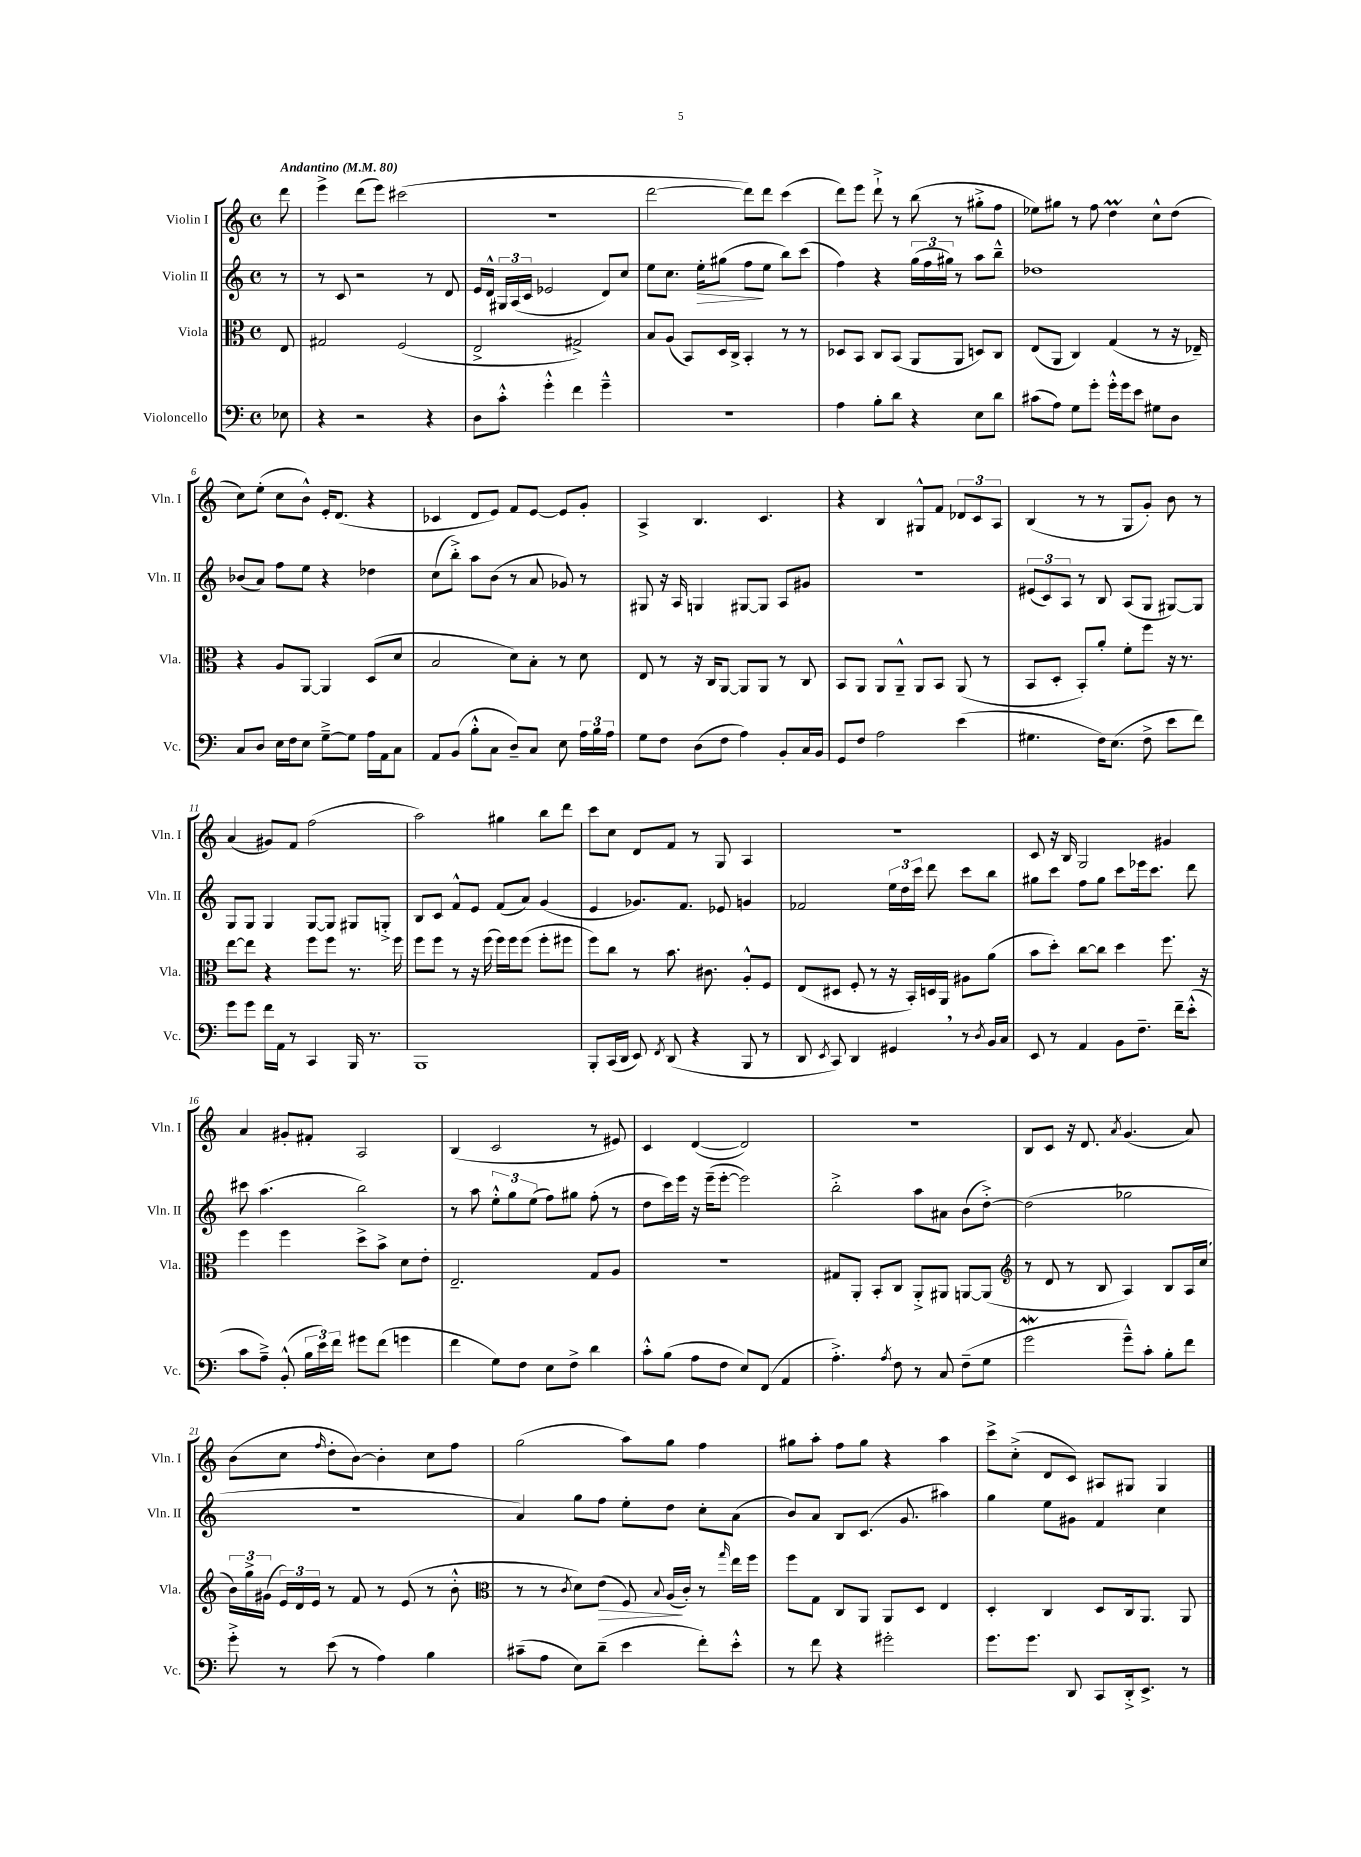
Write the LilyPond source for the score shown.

<<
\new StaffGroup <<
\new Staff = "s0" \with { instrumentName = "Violin I" shortInstrumentName = "Vln. I" } {
    \clef treble \key c \major \defaultTimeSignature \time 4/4 \partial 8 \tempo "Andantino" 4 = 80
    \autoBeamOff d'''8 |
    e'''4-> d'''8[( e'''8]) cis'''2( |
    r1 |
    d'''2~ d'''8[) d'''8] c'''4( |
    d'''8[) e'''8] d'''8-!-> r8 b''8( r8 gis''8[-.-> f''8] |
    ees''8[) gis''8] r8 f''8 d''4\prall c''8[-^ d''8]( |
    c''8[) e''8]-.( c''8[ b'8]-^) e'16[-. d'8.]( r4 |
    ces'4 d'8[ e'8]) f'8[ e'8]~ e'8[ g'8]-. |
    a4-> b4. c'4. |
    r4 b4 gis8[-^ f'8] \tuplet 3/2 { des'8[ c'8 a8] } |
    b4( r8 r8 g8[ g'8]-.) b'8 r8 |
    a'4( gis'8[) f'8] f''2( |
    a''2) gis''4 b''8[ d'''8] |
    c'''8[ c''8] d'8[ f'8] r8 g8 a4 |
    R1 |
    c'8 r16 b16 g2 gis'4 |
    a'4 gis'8[-. fis'8]-. a2 |
    b4( c'2 r8 eis'8) |
    c'4 d'4~( d'2) |
    R1 |
    b8[ c'8] r16 d'8. \acciaccatura { a'8 } g'4.( a'8) |
    b'8[( c''8] \grace { f''16 } d''8[-. b'8]~) b'4-. c''8[ f''8] |
    g''2( a''8[) g''8] f''4 |
    gis''8[ a''8]-. f''8[ gis''8] r4 a''4 |
    c'''8[-> c''8]-.->( d'8[ c'8]) ais8[ gis8] gis4 \bar "|." |
}
\new Staff = "s1" \with { instrumentName = "Violin II" shortInstrumentName = "Vln. II" } {
    \clef treble \key c \major \defaultTimeSignature \time 4/4 \partial 8
    \autoBeamOff r8 |
    r8 c'8 r2 r8 d'8 |
    e'16[ d'16]-^ \tuplet 3/2 { gis16[ a16( c'16] } ees'2 d'8[) c''8] |
    e''8[ c''8.] e''16[-.\> gis''8]( f''8[\! e''8] b''8[) c'''8]( |
    f''4) r4 \tuplet 3/2 { g''16[( f''16 gis''16]) } r8 a''8[ b''8]---^ |
    des''1 |
    bes'8[( a'8]) f''8[ e''8] r4 des''4 |
    c''8[( b''8]-.->) a''8[ b'8]( r8 a'8 ges'8) r8 |
    gis8 r16 a16 g4 gis8[~ gis8] a8[ gis'8] |
    R1 |
    \tuplet 3/2 { eis'8[( c'8) a8] } r8 b8 a8[( g8] gis8[~) gis8] |
    g8[ g8] g4 g8[~ g8] gis8[ g8]-.-> |
    b8[ c'8] f'8[-^ e'8] f'8[( a'8]) g'4( |
    e'4 ges'8.[) f'8.] ees'8 g'4 |
    fes'2 \tuplet 3/2 { e''16[ d''16 c'''16] } d'''8 c'''8[ b''8] |
    gis''8[ c'''8] f''8[ gis''8] c'''8[ ees'''16 c'''8.] d'''8 |
    cis'''8 a''4.( b''2) |
    r8 a''8 \tuplet 3/2 { e''8[-.-^ g''8 e''8]( } f''8[) gis''8] f''8-.( r8 |
    d''8[ c'''16) e'''16] r16 e'''16[--( e'''8]~-. e'''2) |
    b''2-.-> a''8[ ais'8] b'8[( d''8]~-.->) |
    d''2( ges''2 |
    r1 |
    a'4) g''8[ f''8] e''8[-. d''8] c''8[-. a'8]( |
    b'8[) a'8] b8[ c'8.]( g'8. ais''4) |
    g''4 e''8[ gis'8] f'4 c''4 \bar "|." |
}
\new Staff = "s2" \with { instrumentName = "Viola" shortInstrumentName = "Vla." } {
    \clef alto \key c \major \defaultTimeSignature \time 4/4 \partial 8
    \autoBeamOff e8 |
    gis2 f2( |
    e2-> gis2->) |
    b8[ a8]( b,8[) d16 c16]-> b,4-. r8 r8 |
    des8[ b,8] c8[ b,8]( a,8[ a,8] d8[) c8] |
    e8[( a,8] c4) g4( r8 r16 ees16--) |
    r4 a8[ a,8]~ a,4 d8[( d'8] |
    b2 d'8[) b8]-. r8 d'8 |
    e8 r8 r16 c16[ a,8]~ a,8[ a,8] r8 c8 |
    b,8[ a,8] a,8[ a,8]---^ a,8[ b,8] a,8( r8 |
    b,8[ d8]-. b,8[-.) a'8]-. f'8[-. f''8] r16 r8. |
    e''8[~ e''8] r4 f''8[ f''8] r8. f''16 |
    f''8[ f''8] r8 r16 f''16( f''16[) f''16 f''8]( f''8[-. fis''8] |
    f''8[) c''8] r8 b'8. cis'8. a8[-.-^ f8] |
    e8[( dis8] f8-. r8 r16 b,16[-.) d16 a,16] ais8[ a'8]( |
    b'8[ d''8]-.) c''8[~ c''8] d''4 f''8. r16 |
    f''4 f''4 d''8[-> b'8]-> d'8[ e'8]-. |
    e2.-- g8[ a8] |
    r1 |
    gis8[ a,8]-. b,8[-. c8] a,8[-.-> ais,8] a,8[~ a,8]( |
    \clef treble r8 d'8 r8 b8 a4) b8[ a16 c''16]( |
    \tuplet 3/2 { b'16[) g''16-> gis'16]( } \tuplet 3/2 { e'16[) d'16 e'16] } r8 f'8 r8 e'8( r8 b'8-.-^ |
    \clef alto r8 r8 \acciaccatura { c'8 } d'8[) e'8]\>( f8) \appoggiatura { b8 } a16[\!( c'16]-.) r8 \grace { g''16 } e''16[ f''16] |
    f''8[ g8] c8[ a,8] a,8[ d8] e4 |
    d4-. c4 d8[ c16 a,8.] a,8 \bar "|." |
}
\new Staff = "s3" \with { instrumentName = "Violoncello" shortInstrumentName = "Vc." } {
    \clef bass \key c \major \defaultTimeSignature \time 4/4 \partial 8
    \autoBeamOff ees8 |
    r4 r2 r4 |
    d8[ c'8]-.-^ g'4-.-^ f'4 g'4---^ |
    R1 |
    a4 b8[-. d'8] r4 e8[ d'8] |
    cis'8[( a8]) g8[ g'8]-. g'16[-.-^ g'16 e'8] gis8[ d8] |
    c8[ d8] e16[ f16 e8] g8[~---> g8] a16[ a,16 c8] |
    a,8[ b,8]( b8[-.-^ c8] d8[--) c8] e8 \tuplet 3/2 { a16[ b16 a16] } |
    g8[ f8] d8[( f8] a4) b,8[-. c16 b,16] |
    g,8[ f8] a2 e'4( |
    gis4. f16[) e8.]( f8-> e'8[ f'8]) |
    g'8[ g'8] f'16[ a,16] r8 c,4 b,,16 r8. |
    b,,1 |
    b,,8[-. c,16( d,16] e,8) \acciaccatura { f,8 } d,8( r4 b,,8 r8 |
    d,8 \acciaccatura { e,8 } c,8) d,4 gis,4 \breathe r8 \acciaccatura { d8 } b,16[ c16] |
    e,8 r8 a,4 b,8[ f8.]-- f'16[-- e'8]-.-^( |
    c'8[ a8]--->) b,8-.-^( \tuplet 3/2 { b16[ e'16) f'16] } gis'8[ f'8]( g'4 |
    f'4 g8[) f8] e8[ f8]-> d'4 |
    c'8[-.-^ b8]( a8[ f8] e8[) f,8]( a,4 |
    a4.-.->) \acciaccatura { a8 } f8 r8 c8 f8[--( g8] |
    g'2\mordent g'8[---^) c'8]-. b8[-. f'8] |
    g'8-.-> r8 e'8( r8 a4) b4 |
    cis'8[--( a8] e8[) d'8]--( e'4 f'8[-.) e'8]-.-^ |
    r8 f'8 r4 gis'2-. |
    g'8.[ g'8.] d,8 c,8[ d,16-.-> e,8.]-> r8 \bar "|." |
}
>>
>>
